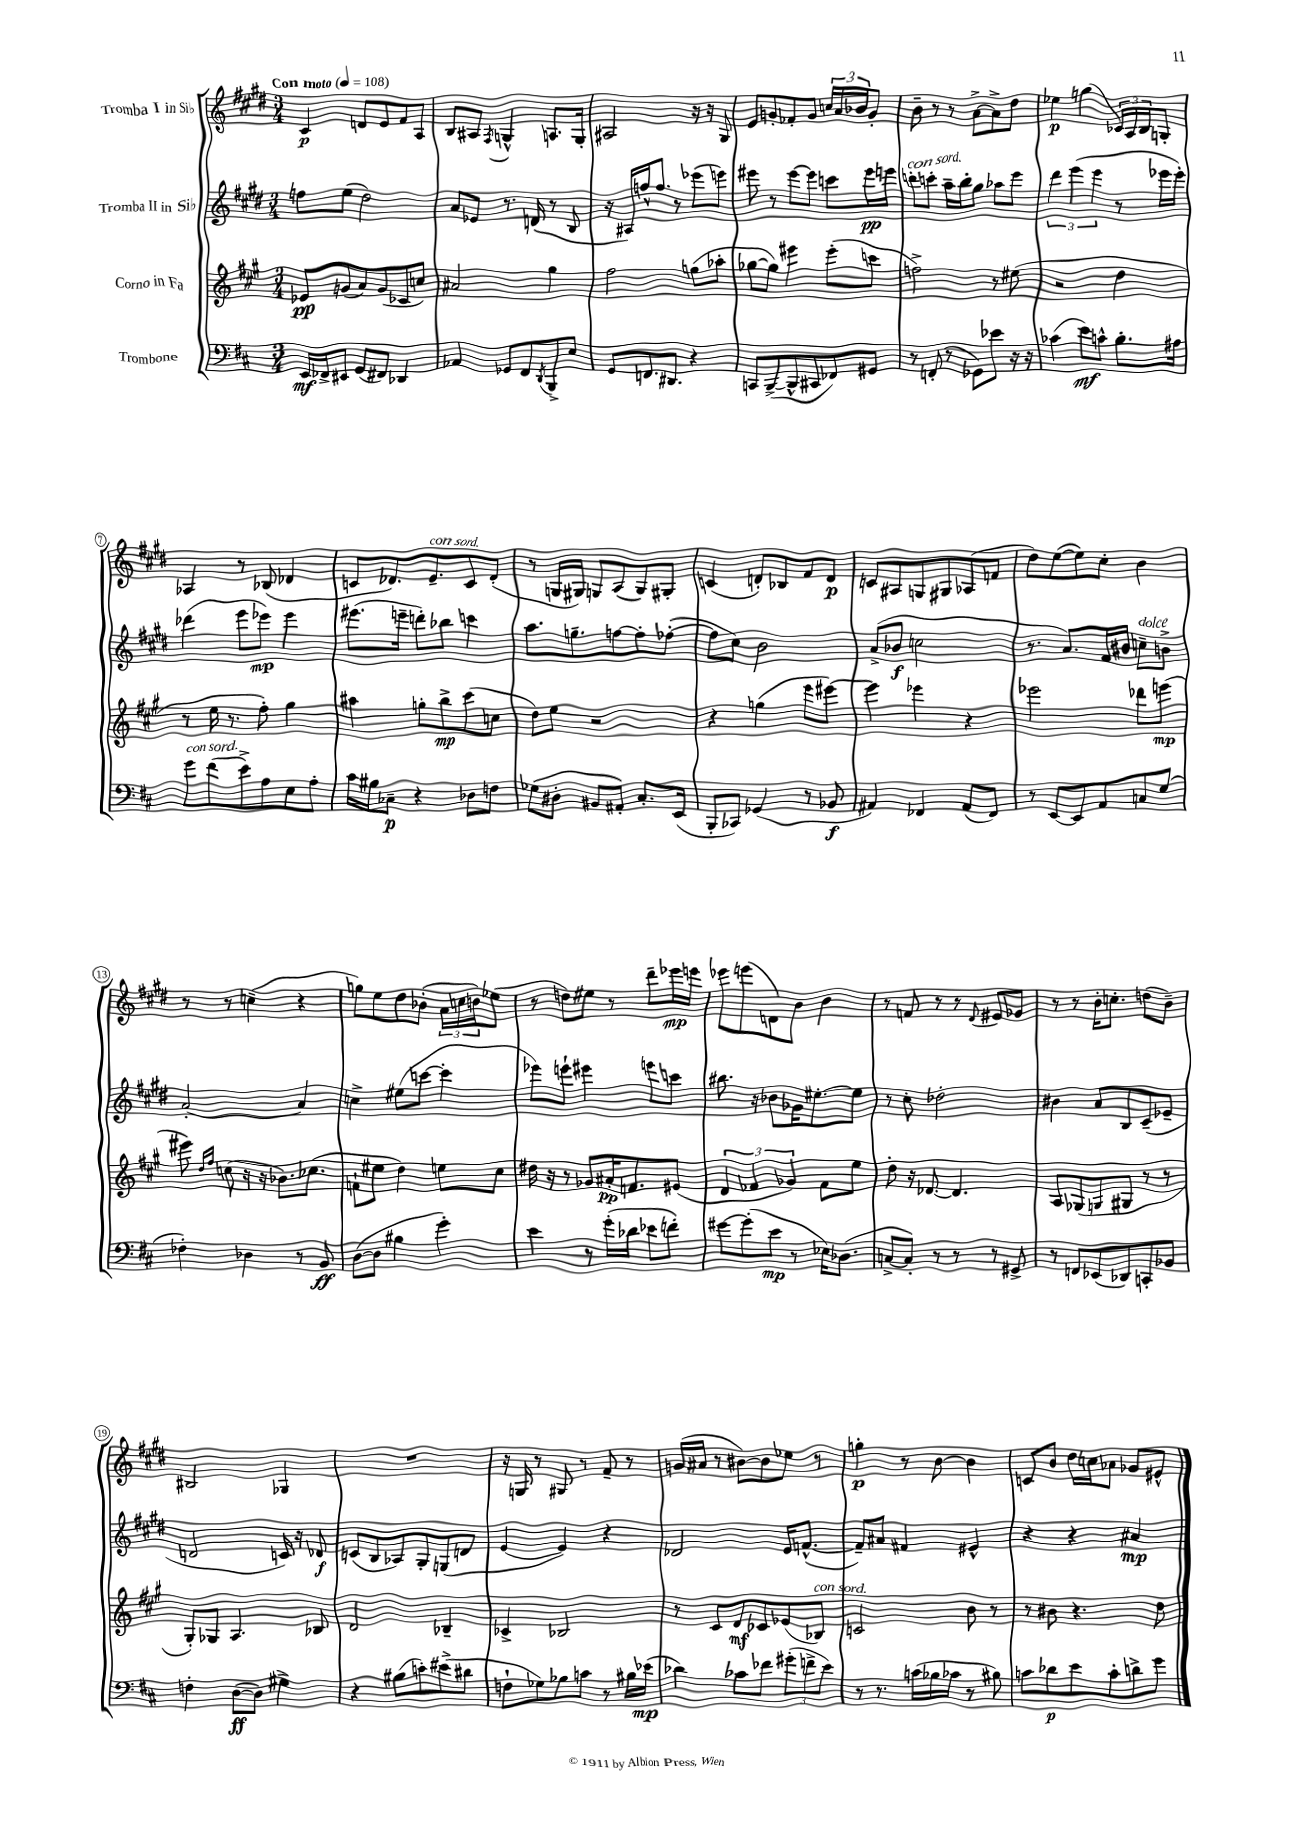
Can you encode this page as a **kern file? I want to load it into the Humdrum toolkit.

**kern	**kern	**kern	**kern
*staff4	*staff3	*staff2	*staff1
*clefF4	*clefG2	*clefG2	*clefG2
*k[f#c#]	*k[f#c#g#]	*k[f#c#g#d#]	*k[f#c#g#d#]
*M3/4	*M3/4	*M3/4	*M3/4
*MM108	*MM108	*MM108	*MM108
16EE/LL	8e-/L	8ff\L	4c#/
16FF-^/J	.	.	.
8EE#/J	(8g/	(8ee\J	.
(8GG/L	8a/)	2dd#\)	8d/L
8FF#/J)	(8g/	.	8e/
4DD-/	8c-/	.	8f#/
.	8cc/J)	.	8A/J
=	=	=	=
4AA-/	2a#/	8a/L	8B/L
.	.	8e-/J	8A#/J
.	.	.	8qF#/
8GG-/L	.	8.r	4G^^/
8FF#/	.	.	.
.	.	(16d/	.
8qDD/	.	.	.
8BBB^/	4gg#\	8r	8.A/L
8E/J	.	8B/	.
.	.	.	16G'/Jk
=	=	=	=
8GG/L	2ff#\	16r	2A#/
.	.	16A#/LL)	.
8.FF/	.	16ff^^/J	.
.	.	8.ff/J	.
8.DD#/J	.	.	.
.	.	8r	.
4r	(8gg\L	(8eee-\L	16r
.	.	.	16r
.	8aa-'\J	8eee\J)	8G#/
=	=	=	=
8CC/L	[8gg-\L	8eee#\	8e/L
([8BBB^/	8gg-\]J)	8r	8g'/
8BBB^^/]	4eee#\	[8eee#\L	8f-'/
8CC#/	.	8eee#\]J	8g/J
8FF-/)	(8eee#'\L	8ccc\L	24cc/LL
.	.	.	24a/
.	.	.	24b-/J
8GG#/J	8ccc\J	16eee#\L	8g'/J
.	.	16eee\JJ	.
=	=	=	=
8r	2ff^\)	8ddd'\L	8b~\
(8FF'/	.	8ccc'\J	8r
8r	.	16aa~\LL	8r
.	.	16bb'\J	.
8GG-\L)	.	8gg#\J	[8a^\L
8e-\J	8r	8aa-\L	8a^\]
16r	(8ee#\	8eee\J	8dd#\J
16r	.	.	.
=	=	=	=
(4c-\	2r	6ddd#\	4ee-\
.	.	(6eee\	.
8e\L)	.	.	(4gg\
.	.	6eee\	.
8c^^\J	.	.	.
8.B'\L	4dd\	8r	24c-/LL)
.	.	.	24A/
.	.	.	24B/J
.	.	16eee-\LL	8G'/J
16A#\Jk	.	16eee-'\JJ)	.
=	=	=	=
8g\L	8r	(4ddd-\	4A-/
(8f#\	16ee\	.	.
.	8.r	.	.
8e^\)	.	8eee\L	8r
8A\	8ff#'\)	8eee-\J)	(8B-/
8E\	4gg#\	4eee-\	4d-/
8A'\J	.	.	.
=	=	=	=
16c#\LL	4aa#\	(8.eee#\L	8c/L
16B#\J	.	.	.
8C-~\J	.	.	8.d-/)
.	.	16eee~\Jk	.
4r	8gg'\L	8ddd'\L)	.
.	.	.	8.e~/
.	8bb^\	8bb-\J	.
8D-\L	(8ccc#\	4ccc\	8c/
8F\J	8cc\J	.	(8d-'/J
=	=	=	=
(8G-\L	8dd\L)	8.aa\L	8r
8D#'\J	8ee\J	.	16G/LL
.	.	8.gg~\	16G#/JJ)
8BB#/L	2r	.	8G/L
8AA#'/J)	.	[8ff\	(8A/
8.C#'/L	.	8ff'\]	8G/)
.	.	([8ff-'\J	8G#'/J
(16EE/Jk	.	.	.
=	=	=	=
8BBB'/L	4r	8ff-\]L	(4c/
8CC-/J)	.	8cc#\J)	.
(4GG-/	(4gg\	2b\	8d'/L)
.	.	.	8B-/
8r	8eee\L	.	8f#/
8BB-/	[8eee#\J)	.	8d/J
=	=	=	=
4AA#/)	4eee#\]	(8a^/L	8c/L
.	.	8b-/J	8A#/
4FF-/	4eee-\	2cc\	8G/
.	.	.	8G#/
(8AA#/L	4r	.	(8A-/
8FF-/J)	.	.	8f/J
=	=	=	=
8r	2eee-\	8.r	8dd#\L)
[8EE/L	.	.	([8ee\
.	.	8.a/L)	.
8EE/]	.	.	8ee\])
8AA/	.	16f#/L	8cc#'\J
.	.	16b#/JJ	.
8C/	8ddd-\L	8cc~\L	4b\
(8G/J	(8eee\J	8b^\J	.
=	=	=	=
4F-'\)	8eee#\)	[2a'/	8r
.	16qqdd/LL	.	.
.	16qqff#/JJ	.	.
.	(8cc\	.	8r
4D-\	16r	.	(4cc~\
.	16r	.	.
.	8.b-\L)	.	.
8r	.	4a/]	4r
.	(8.cc-\J	.	.
8BB/	.	.	.
=	=	=	=
([8D\L	8f`\L	4cc^\	8gg\L)
8D\]J	8ee#\J	.	8ee\
4B#\	4dd\)	(8ee#\L	8dd#\
.	.	[8ccc\J	(8b-'\J
4g'\)	8ee\L	4ccc'\]	24a\LL
.	.	.	24cc\
.	.	.	24b\J)
.	8cc#\J	.	(8ee-\J
=	=	=	=
4e\	16dd#\	8eee-\L)	8r
.	16r	.	.
.	8r	8eee`\J	8dd\L)
8r	8g-/L	4eee#\	8ee#\J
(16g'\LL	16a#'/K	.	8r
16d-\JJ	8.f/	.	.
8e-\L	.	8eee\L	8ddd#~\L
8f'\J)	(8e#/J	8ccc\J	16eee-\L
.	.	.	16eee\JJ
=	=	=	=
[8g#\L	6d/	8.bb#\	8eee-\L
(8g#'\]	.	.	(8eee\
.	6f-/	.	.
.	.	16r	.
8e\J	.	8b-\L	8d\)
.	6g-/)	.	.
8r	.	16g-\K	8b\J
.	.	[8.ee#'\	.
16E-\LK)	8f-\L	.	4b\
(8.D-\J	.	.	.
.	8ee\J	8ee#\]J	.
=	=	=	=
[8C^/L	8dd'\	8r	8r
8C'/]J)	16r	8cc#'\	8f/
.	[8.d-/	.	.
8r	.	2dd-'\	8r
8r	4.d-/]	.	8r
.	.	.	8qqd#/
8r	.	.	8e#/L
8GG#^/	.	.	8g-/J
=	=	=	=
8r	8A/L	4b#\	8r
8FF/L	(8G-/	.	8r
(8EE-/	8G/	8a/L	16b'\LK
.	.	.	8.cc'\J
8DD-/)	8G#/J	8B/	.
8CC'/	8r	(8c#~/	(8dd\L
8BB-/J	8r	8e-~/J	8b~\J)
=	=	=	=
4F'\	8G#'/L)	2d/	2B#/
.	8G-/J	.	.
([8D\L	4.A/	.	.
8D\]J)	.	.	.
4G#^\	.	16c/)	4G-/
.	.	16r	.
.	8B-/	8d-/	.
=	=	=	=
4r	2d/	(8c/L	2.r
.	.	8B/	.
(8B#\L	.	8A-/)	.
8c'\)	.	8G#'/	.
(8e#^\	4B-~/	(8G/	.
8d#\J	.	8d/J	.
=	=	=	=
8F`\L	4c-^/	[4e/	16r
.	.	.	16G/
8G-\)	.	.	8r
8B-\	2B-/	4e/])	8G#/
8c\J	.	.	8r
8r	.	4r	8f#~/
16B#\LL	.	.	8r
(16e-\JJ	.	.	.
=	=	=	=
4d-\)	8r	2d-/	(16g/LL
.	.	.	16a#/JJ
.	8c#/L	.	8r
8c-\L	8d/	.	[8b#\L)
8f-\J	8c-/	.	8b#\]
(12g#'\L	(8e-/	16e/LK	8ee-\J
.	.	([8.f^^/J	.
12f^\	.	.	.
.	8B-/J)	.	8r
12e\J)	.	.	.
=	=	=	=
8r	2c/	8f~/]L)	4gg'\
8.r	.	8a#/J	.
.	.	4f#/	8r
(16c\LL	.	.	.
16B-\	.	.	[8b\
16c-\JJ	.	.	.
8r	8b\	4e#^^/	4b\]
8B#\)	8r	.	.
=	=	=	=
8c\L	8r	4r	8c/L
8d-\	8b#\	.	8b/J
8e\	4.r	4r	16dd#\LL
.	.	.	16cc\J
8c'\	.	.	8a-\J
8d^\	.	4a#/	8g-/L
8g\J	8dd\	.	8e#^^/J
==	==	==	==
*-	*-	*-	*-
